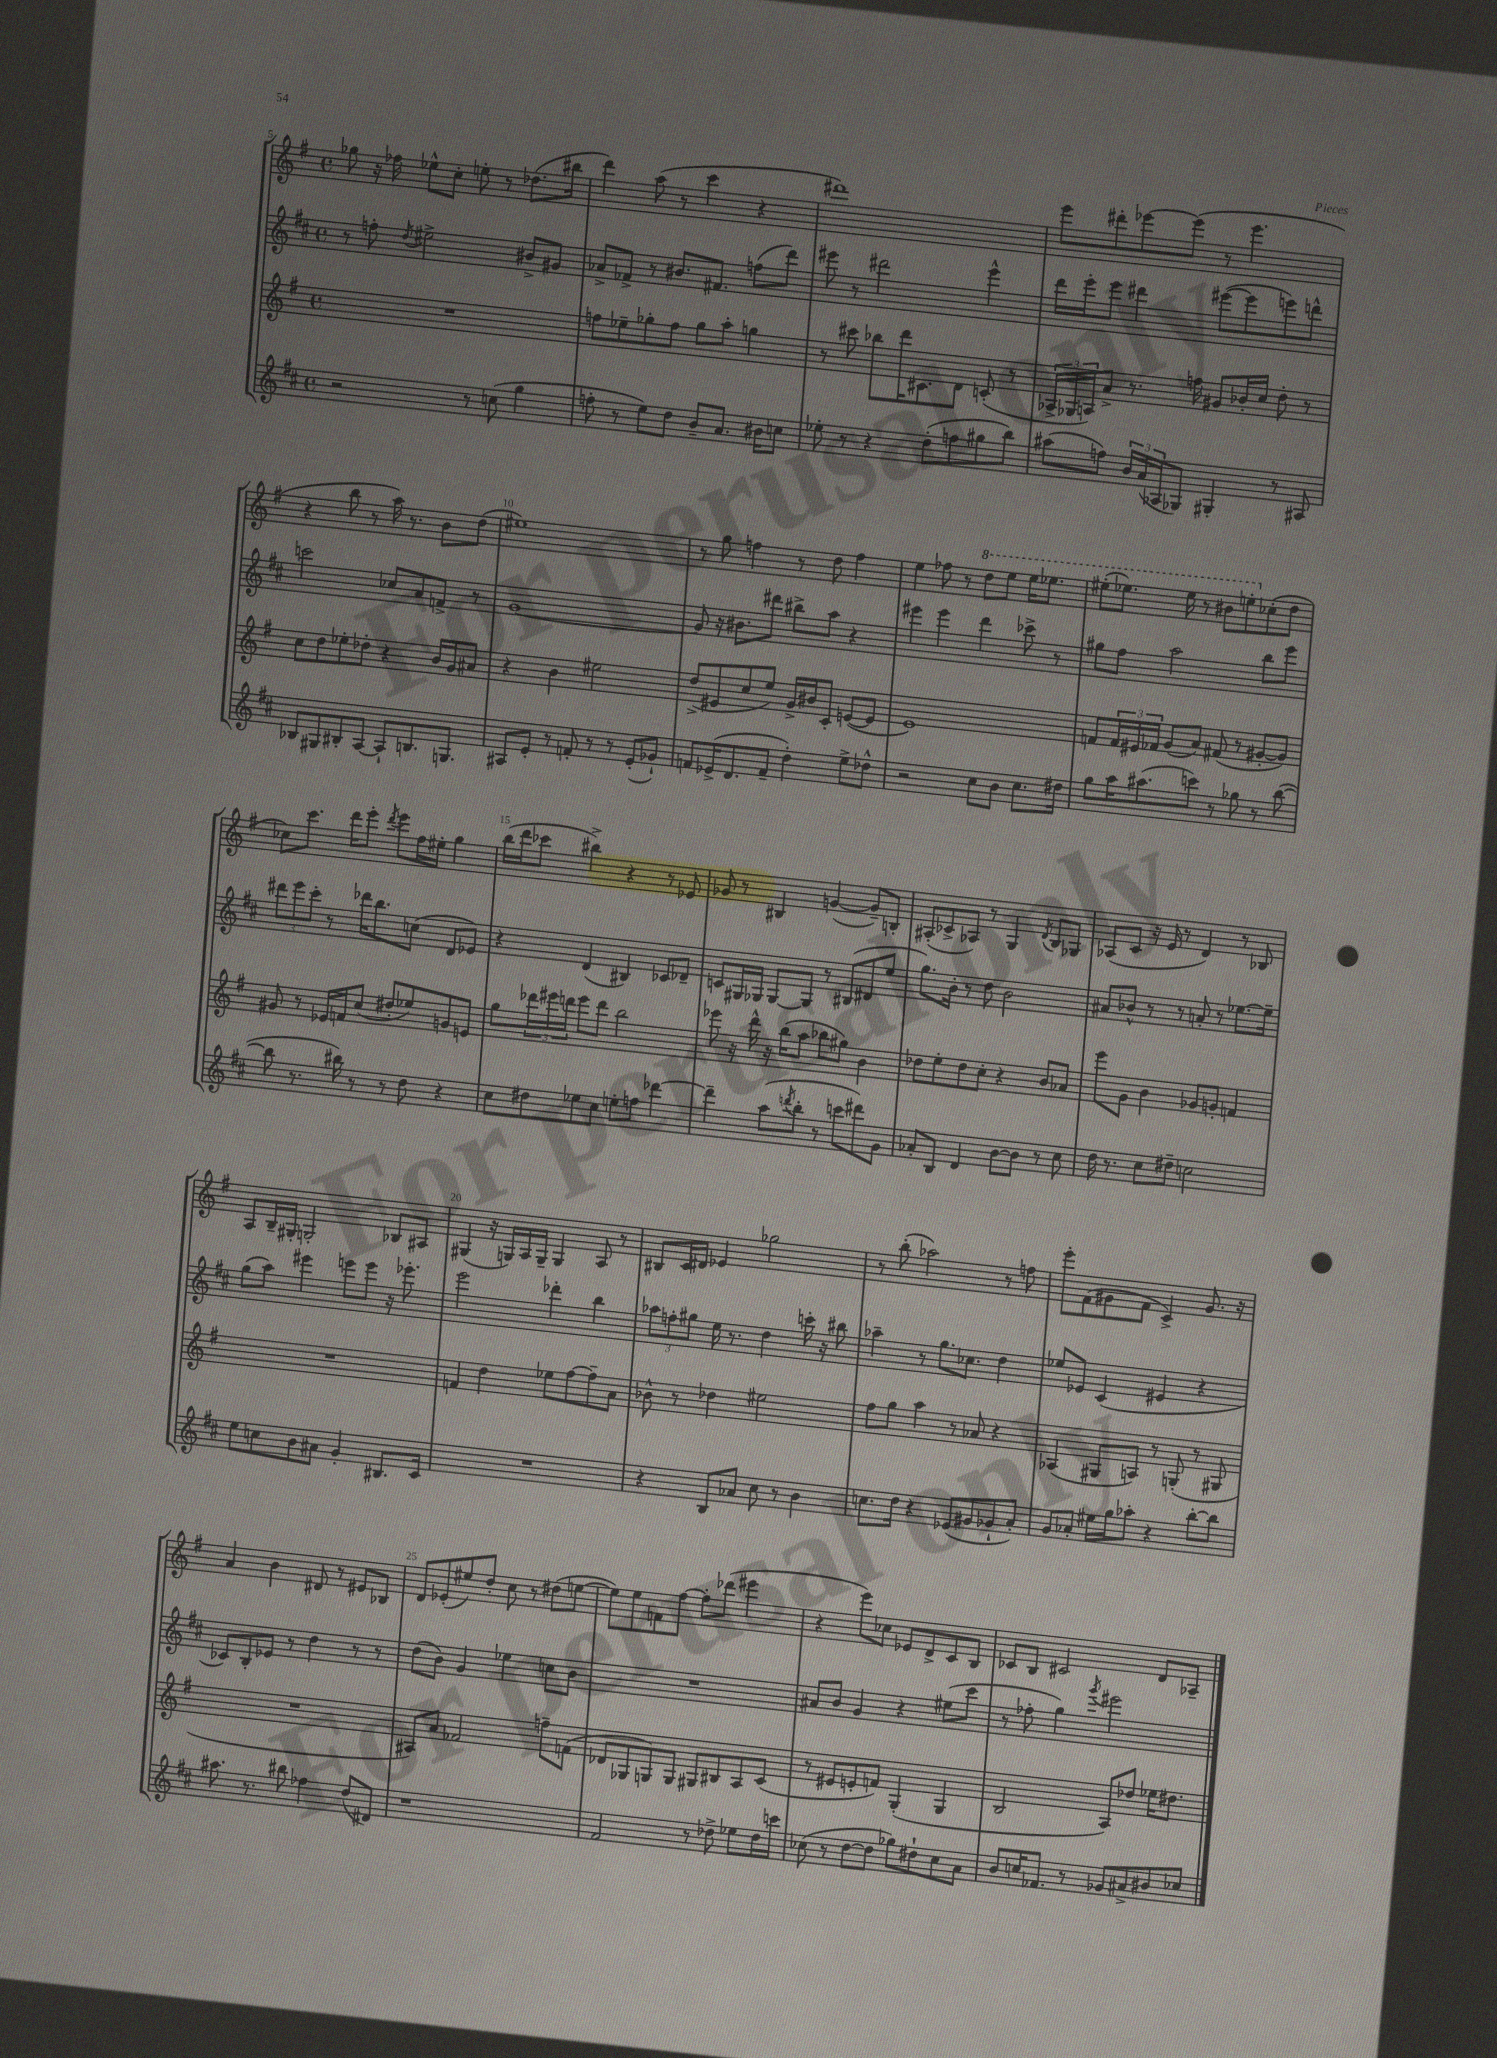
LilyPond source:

<<
\new StaffGroup <<
\new Staff = "s0" {
    \clef treble \key g \major \defaultTimeSignature \time 4/4
    ges''8 r16 fes''16 ees''8-^ c''8-. e''8-. r8 des''8.( bis''16 |
    d'''4) a''8( r8 c'''4 r4 |
    dis'''1) |
    e'''8 dis'''8-. ees'''8~ ees'''8( r8 ees'''4. |
    r4 b''8 r8 a''16) r8. b'8 d''8( |
    eis''1) |
    r8 g''8 f''4 r8 d''8 f''4 |
    e''4 fes''8 r8 \ottava #1 d'''8 e'''8 e'''16 ees'''8. |
    eis'''8-.( ees'''8.) ees'''16 r8 bis''8 e'''8-. \ottava #0 ces''8-.( d''8 |
    ces''8) c'''8. d'''16 e'''8-. \acciaccatura { d'''8 } e'''8 fis''16 eis''16-. g''4 |
    b''16( d'''16 ces'''8 bis''4->) r4 r8 ees'8 |
    ges'8 r8 bis4 g'4~( g'8--) b8-. |
    ais8-.( ces'8-> aes8) r8 g4 \acciaccatura { d'8 } b8 ges8 |
    aes8( c'8 r16 e'16 r8 d'4) r8 bes8 |
    a8 b16-- gis16-. g2-. bes8 ais8 |
    gis4( r16 g16) a16 g16-- g4 a8 r8 |
    bis8 c'16 dis'16 ees'4 ges''2 |
    r8 b''8-.( aes''2) r8 f''8 |
    e'''8-. fis'8( gis'8 fis'8 c'4->) gis'8. r16 |
    a'4 b'4 dis'8 r8 eis'8 bes8 |
    d'8 ees'8-.( eis''8) d''8-. c''8 r8 dis''8( e''8~ |
    e''8) e''8 f'8 fis''8~ fis''8-. des'''8( eis'''4 |
    r4 e'''8) ces''8 ees'8 d'8-> c'8 b8 |
    ces'8 b8 cis'2 d'8 aes8-- \bar "|." |
}
\new Staff = "s1" {
    \clef treble \key d \major \defaultTimeSignature \time 4/4
    r8 f''8-. \acciaccatura { d''8 } eis''2-> bis'8-> gis'8 |
    aes'8-> fes'8-> r8 bis'8. fis'8. f''8( d'''8) |
    eis'''8 r8 dis'''2 eis'''4-^ |
    d'''16 e'''16-. e'''8 dis'''4 eis'''8~( eis'''8 e'''8) d'''8-^ |
    c'''2 ces''8 a'8 f'8-> r8 |
    g'1~ |
    g'8 r16 bis'8. dis'''8 bis''8-> a''8 r4 |
    eis'''4 eis'''4 d'''4 ces'''8-> r8 |
    gis''8 fis''8 a''2 b''8 e'''8 |
    \tuplet 3/2 { dis'''8 e'''8 cis'''8-. } r8 des'''16 b''8. c''8( d'8 ees'8) |
    r4 d'4( bis4) ces'8 des'8-- |
    c'8 gis16 ges16 ges8~ ges8 r8 bis8( dis'8 e''8 |
    g''8.) b'16-. r8 d''8 b'2 |
    ais'8 bes'8-^ r8 r8 a'8-. r8 ees''8.~ ees''16-- |
    g''8( a''8) eis'''4 e'''8 e'''8 r16 ees'''8.-. |
    e'''2 des'''4-. b''4 |
    \tuplet 3/2 { aes''8 f''8-. gis''8 } e''16 r8. d''4 c'''16-. r16 bis''8 |
    aes''4-- r8 g''8. ces''8. d''4 |
    ees''8 ees'8 cis'4( eis'4 r4 |
    ces'8) b8-. ees'8 r8 d''4 r8 r8 |
    d''8( b'8) g'4 ees''4 c''8 b'8 |
    R1 |
    ais'8 b'8 g'4 r4 eis''8( cis'''8 |
    r8 fes''8-. g''4) \acciaccatura { g'''8 } eis'''2 \bar "|." |
}
\new Staff = "s2" {
    \clef treble \key g \major \defaultTimeSignature \time 4/4
    R1 |
    f''8 ees''8-- ges''8-. f''8 ges''8 a''8-. g''4 |
    r8 cis'''8 bes''8 d'''16 cis'8. d'8 c'8-.( r8 |
    \tuplet 3/2 { aes16-> ges16 a16) } a'8-> r8. f''16 gis'8 bes'16-. c''16 d''8-. r8 |
    c''8 d''8 ees''8-. des''8-. r4 b'16 g'16 ais'8 |
    r4 b'4 eis''2 |
    d''8->( eis'8 c''8 e''8) g'16-> bis'16 c'8-. e'8~( e'8 |
    e'1) |
    f'8 \tuplet 3/2 { f'16 eis'16 fes'16 } g'8( a'8) fis'8( r8 gis'8~-. gis'8) |
    gis'8 r8 ees'16 f'16 c''8( dis''8-. ees''8) g'8 e'8 |
    g''8 \tuplet 3/2 { des'''16 eis'''16 d'''16 } eis'''8 d'''8 b''2 |
    ees'''8 r16 d'''16-^ r16 b''16( a''8 bes''8 gis''8) b'4 |
    des''8 e''8-. des''8 c''8-. r4 b'8 aes'8 |
    e'''8 g'8 b'4 ges'8 g'8-. f'4 |
    R1 |
    f'4 d''4 ees''8 fis''8~ fis''8-- a'8 |
    bes'8-^ r8 des''4 eis''2 |
    fis''8 g''8 a''4 r8 aes'8 r4 |
    aes4( gis8 a8) r8 g8-.( r8 gis8 |
    R1 |
    ais8) a'8 fes'2 f''8-- f'8( |
    des'8 ges8 g8) g8 gis8 bis8 a8 c'8( |
    r8 eis'8 e'8-. f'8) g4-.( g4 |
    b2 a8) des''8 ees''16 dis''8. \bar "|." |
}
\new Staff = "s3" {
    \clef treble \key d \major \defaultTimeSignature \time 4/4
    r2 r8 c''8( g''4 |
    f''8-. r8 e''8) d''8 b'8-- a'8. bis'16 c''8 |
    ees''8-. r8 r4 d''8-.( f''8 gis''8 b''8) |
    ais''8( f''8) \tuplet 3/2 { b'16 a'16( aes16 } ges8) gis4-. r8 ais8 |
    bes8 gis8 bis8-. a8~ a8-! b8. g8. |
    ais8 e'8-. r8 f'8-. r8 r8 e'8-.( ges'8-!) |
    f'8 ees'16->( d'8. f'8-- d''4-.) e''8-> des''8-^ |
    r2 cis''8 b'8 cis''8. dis''16 |
    g''8 a''16 ais''8.( c'''8) r8 ges''8 r8 b''8~( |
    b''8 r8. bis''16) r8 r8 d''8 r4 |
    cis''8 dis''8 ees''8 cis''8 e''8-. f''8 des'''4~ |
    des'''4-- a''8( \acciaccatura { d'''8 } b''8-. r8 c'''8 dis'''8) g'8 |
    aes'8-. b8 d'4 b'8~ b'8 r8 cis''8 |
    d''16 r8. cis''8 dis''8-- c''2 |
    e''8 c''8 b'8 ais'8 g'4-. bis8. cis'16 |
    R1 |
    r4 b8 aes'8 cis''8 r8 b'4 |
    c''8. d''16 r4 ees'8( gis'8 ges'8-! a'8-.) |
    g'8 aes'8-. eis''16 g''16 aes''8-. r4 b''8~-. b''8 |
    ais''8. r8. bis''8 fes''4 d''8( dis'8) |
    r1 |
    fis'2 r8 des''8-> ees''8 des''16 c'''16 |
    ces''8( r8 d''8~ d''8 ges''8) dis''8-! ces''8 a'8 |
    b'8 c''16 fes'8. r8 ges'8 ais'8-> bis'8 ces''8 \bar "|." |
}
>>
>>
\layout { \context { \Score currentBarNumber = #5 \override BarNumber.break-visibility = ##(#f #t #t) barNumberVisibility = #(every-nth-bar-number-visible 5) } }
